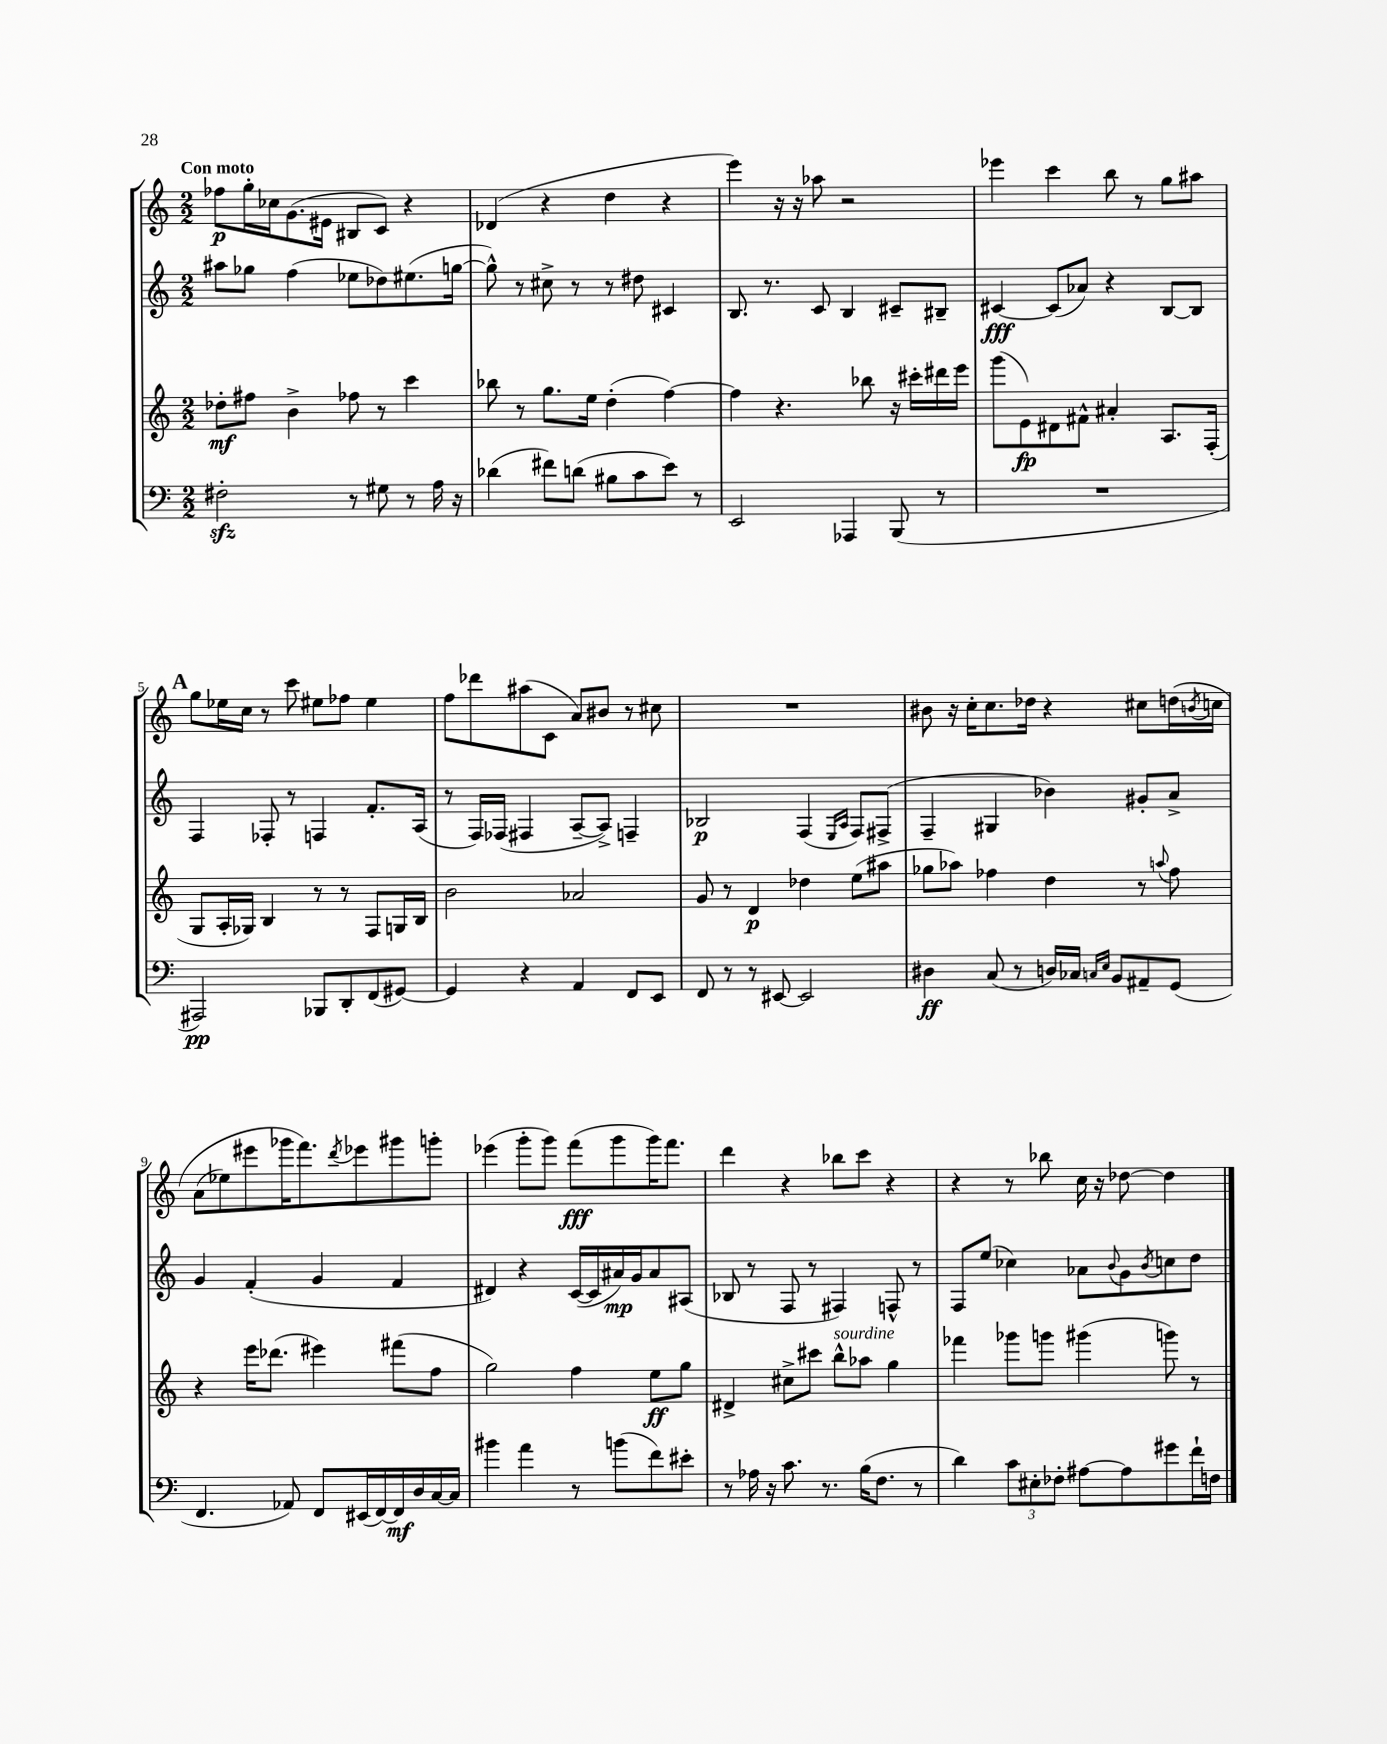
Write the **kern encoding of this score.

**kern	**kern	**kern	**kern
*staff4	*staff3	*staff2	*staff1
*clefF4	*clefG2	*clefG2	*clefG2
*k[]	*k[]	*k[]	*k[]
*M2/2	*M2/2	*M2/2	*M2/2
2F#'\	8dd-'\L	8aa#\L	8ff-\L
.	8ff#\J	8gg-\J	16gg'\L
.	.	.	16cc-\J
.	4b^\	(4ff\	(8.g\
.	.	.	16e#\Jk
8r	8ff-\	8ee-\L	8B#/L
8G#\	8r	8dd-\)	8c/J)
8r	4ccc\	(8.ee#\	4r
16A\	.	.	.
16r	.	[16gg\Jk	.
=	=	=	=
(4d-\	8bb-\	8gg^^\])	(4d-/
.	8r	8r	.
8f#\L)	8.gg\L	8cc#^\	4r
(8d\J	.	8r	.
.	16ee\Jk	.	.
8B#\L	(4dd'\	8r	4dd\
8c\	.	8dd#\	.
8e\J)	[4ff\)	4c#/	4r
8r	.	.	.
=	=	=	=
2EE/	4ff\]	8.B/	4eee\)
.	.	8.r	.
.	4.r	.	16r
.	.	.	16r
.	.	8c/	8aa-\
4AAA-/	.	4B/	2r
.	8bb-\	.	.
(8BBB/	16r	8c#~/L	.
.	16ccc#'\LL	.	.
8r	16ddd#\	8B#~/J	.
.	16eee\JJ	.	.
=	=	=	=
1r	(8ggg\L	[4c#/	4eee-\
.	8e\)	.	.
.	8d#\	(8c#/]L	4ccc\
.	8f#^^\J	8a-/J)	.
.	4a#'/	4r	8bb\
.	.	.	8r
.	8.A/L	[8B/L	8gg\L
.	.	8B/]J	8aa#\J
.	(16F'/Jk	.	.
=	=	=	=
2AAA#/)	8G/L	4F/	8gg\L
.	16A'/L	.	16ee-\L
.	16G-/JJ)	.	16cc\JJ
.	4B/	8F-'/	8r
.	.	8r	8ccc\
8BBB-/L	8r	4F/	8ee#\L
8DD'/	8r	.	8ff-\J
(8FF/	8F/L	8.f'/L	4ee#\
[8GG#/J)	16G/L	.	.
.	16B/JJ	(16A/Jk	.
=	=	=	=
4GG#/]	2b\	8r	8ff\L
.	.	16F/LL)	8ddd-\
.	.	(16F-/JJ	.
4r	.	4F#/	(8aa#\
.	.	.	8c\J
4AA/	2a-/	[8A~/L	8a/L)
.	.	8A^/]J)	8b#/J
8FF/L	.	4F~/	8r
8EE/J	.	.	8cc#\
=	=	=	=
8FF/	8g/	2B-/	1r
8r	8r	.	.
8r	4d/	.	.
[8EE#/	.	.	.
2EE#/]	4dd-\	(4F/	.
.	.	16qqE/LL	.
.	.	16qqA/JJ	.
.	(8ee\L	8F/L)	.
.	8aa#\J	(8F#^/J	.
=	=	=	=
4D#\	8gg-\L	4F~/	8b#\
.	8aa-\J)	.	16r
.	.	.	16cc'\LK
(8C/	4ff-\	4G#/	8.cc\
8r	.	.	.
.	.	.	16dd-\Jk
16D/LL)	4dd\	4b-\)	4r
16C-/JJ	.	.	.
16qqC/LL	.	.	.
16qqE/JJ	.	.	.
8BB/L	.	.	.
8AA#~/	8r	8g#'/L	8cc#\L
.	8qqaa/	.	.
(8GG/J	8ff-\	8a^/J	&(16dd\L
.	.	.	8qb/
.	.	.	16cc\JJ
=	=	=	=
4.FF/	4r	4g/	(8a\L
.	.	.	8ee-\)
.	16eee\LK	(4f'/	8eee#\
.	(8.ddd-\J	.	.
8AA-/)	.	.	16ggg-\K
.	.	.	8.fff\&)
8FF/L	4eee#\)	4g/	.
.	.	.	8qddd/
(16EE#/L	.	.	8eee-\
[16FF/)	.	.	.
16FF/]	(8fff#\L	4f/	8ggg#\
16D/	.	.	.
[16C/	8ff\J	.	8ggg'\J
16C/]JJ	.	.	.
=	=	=	=
4b#\	2gg\)	4d#/)	(4eee-\
4a\	.	4r	8ggg'\L
.	.	.	8ggg\J)
8r	4ff\	([16c/LL	(8fff\L
.	.	16c/]	.
(8b\L	.	16a#/)	8ggg\
.	.	16g/J	.
8f\)	8ee\L	8a#/	16ggg\K)
.	.	.	8.fff\J
8e#'\J	8gg\J	(8A#/J	.
=	=	=	=
8r	4d#^/	8B-/	4ddd\
16A-\	.	8r	.
16r	.	.	.
8.c\	8cc#^\L	8F/	4r
.	8ccc#\J	8r	.
8.r	.	.	.
.	8bb^^\L	4F#/)	8bb-\L
(16B\LK	8aa-\J	.	8ccc\J
8.F\J	.	.	.
.	4gg\	8F^^/	4r
8r	.	8r	.
=	=	=	=
4d\)	4fff-\	8F/L	4r
.	.	(8ee/J	.
12c\L	8ggg-\L	4cc-\)	8r
12E#'\	.	.	.
.	8ggg\J	.	8bb-\
12F-'\J	.	.	.
[8A#\L	(4ggg#\	8a-\L	16cc\
.	.	.	16r
.	.	8qqb/	.
8A#\]	.	8g\	[8dd-\
.	.	8qb/	.
8g#\	8ggg\)	8cc\	4dd-\]
16f`\L	8r	8dd\J	.
16F\JJ	.	.	.
==	==	==	==
*-	*-	*-	*-
